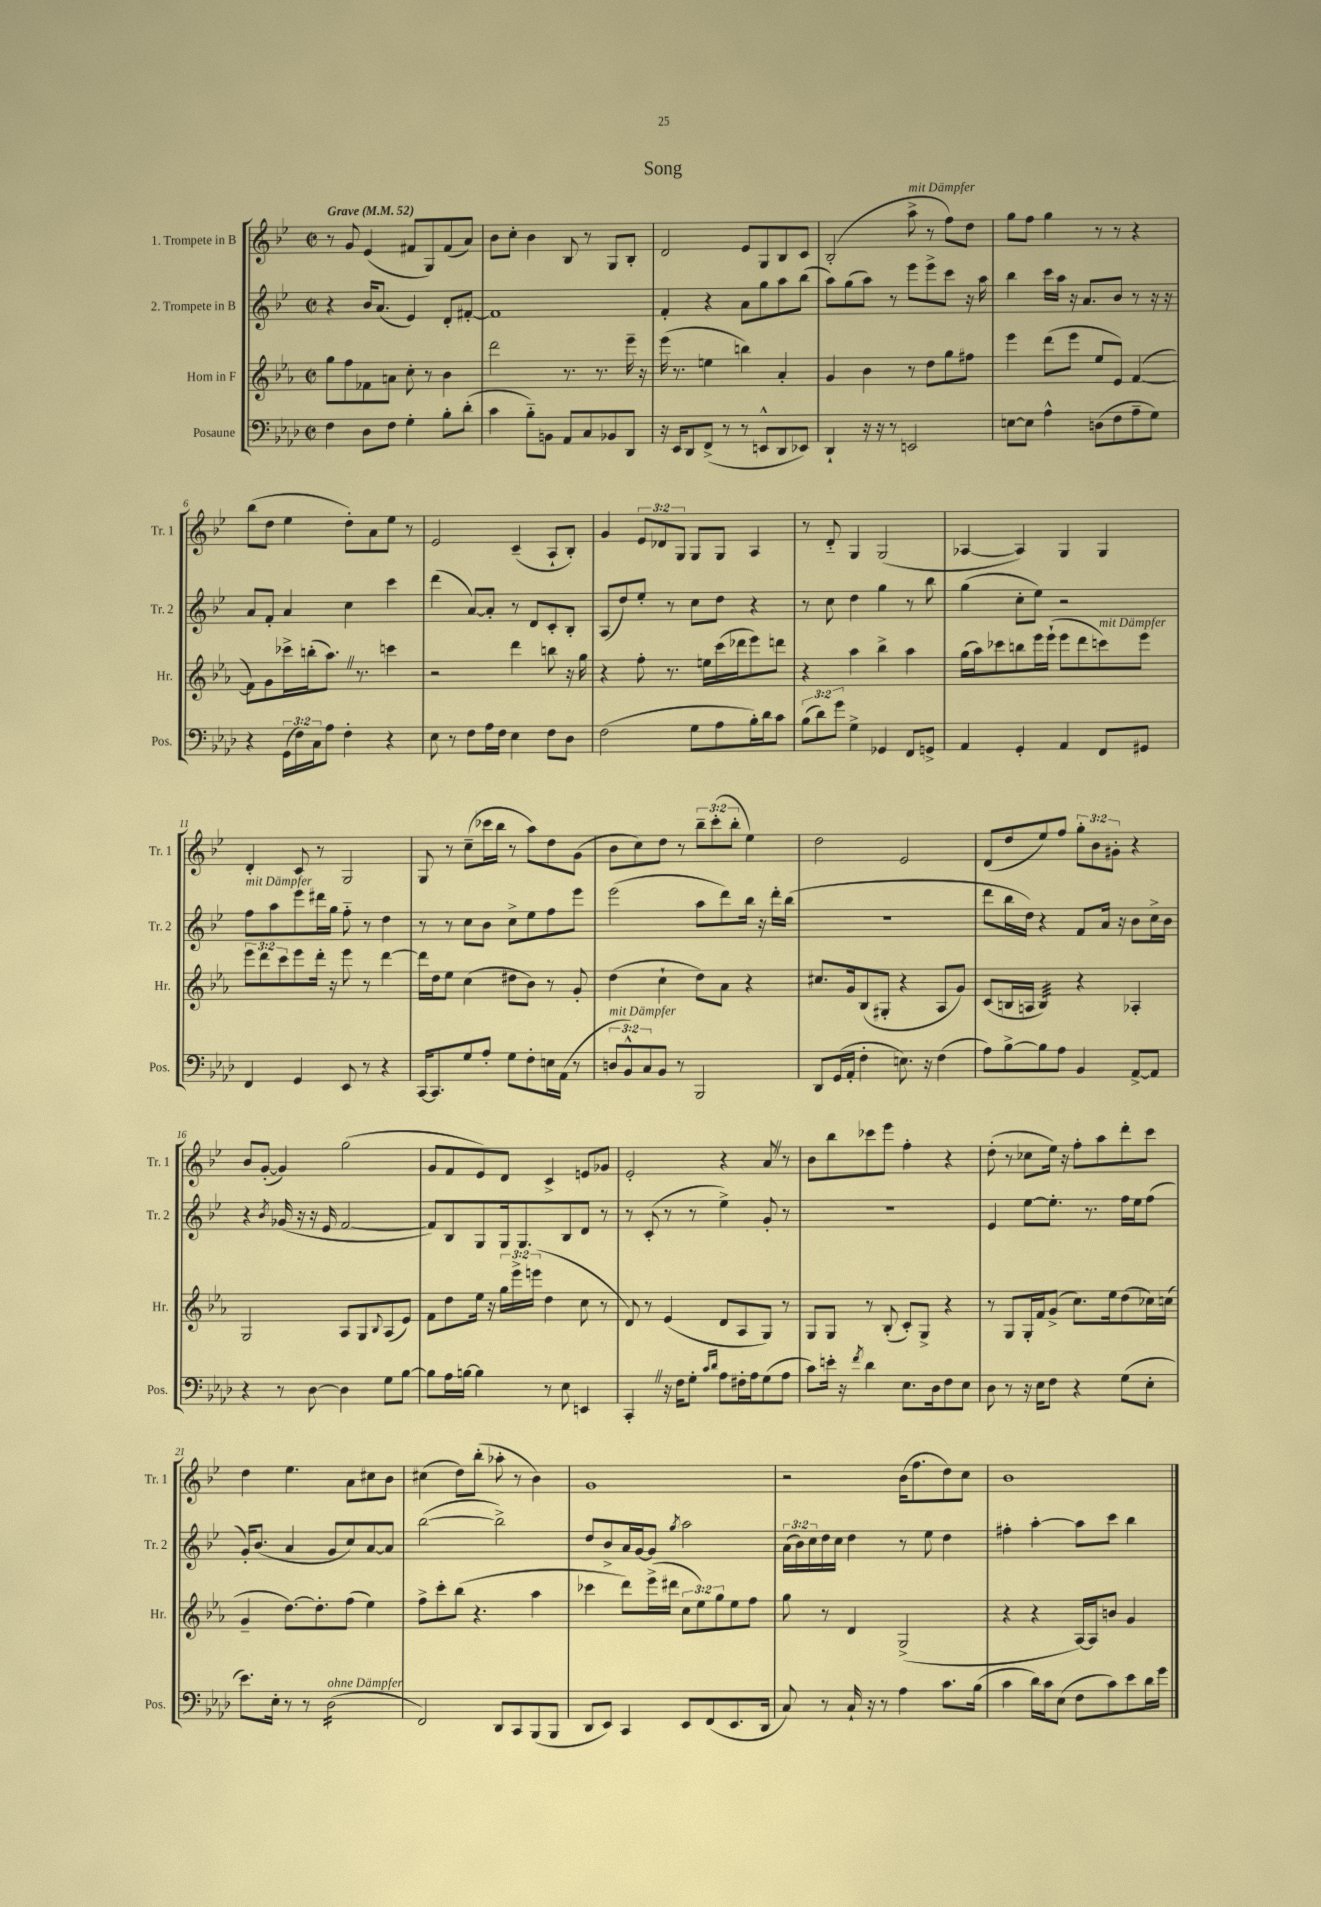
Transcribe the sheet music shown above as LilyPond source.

\header { title = "Song" }
<<
\new StaffGroup <<
\new Staff = "s0" \with { instrumentName = "1. Trompete in B" shortInstrumentName = "Tr. 1" } {
    \clef treble \key bes \major \defaultTimeSignature \time 2/2 \override Staff.TupletNumber.text = #tuplet-number::calc-fraction-text \tempo "Grave" 4 = 52
    r8 g'8 ees'4( fis'8 g8) fis'8( a'8) |
    bes'8 c''8-. bes'4 bes8 r8 g8 bes8-. |
    d'2 ees'8 g8 bes8 c'8 |
    bes2-.( a''8->^\markup { \italic "mit Dämpfer" } r8 f''8) d''8 |
    g''8 f''8 g''4 r8 r8 r4 |
    bes''8( d''8 ees''4 d''8-.) a'8 ees''8 r8 |
    ees'2 c'4--( a8-! bes8-.) |
    g'4 \tuplet 3/2 { ees'8 des'8 g8 } g8 g8 a4 |
    r8 d'8-_ g4 g2( |
    aes4~ aes4) g4 g4 |
    d'4-. c'8 r8 g2 |
    g8 r8 c''8--( ces'''16 bes''16 r8 a''8) d''8 g'8( |
    bes'8 c''8) d''8 r8 \tuplet 3/2 { bes''8-- c'''8-.( bes''8-. } ees''4) |
    d''2 ees'2 |
    d'8( d''8 ees''8) f''8 \tuplet 3/2 { g''8-. bes'8 gis'8-. } r4 |
    bes'8 g'8~-.( g'4) g''2( |
    g'8 f'8 ees'8) d'8 c'4-> e'8 ges'8 |
    ees'2-. r4 a'8 \once \override BreathingSign.text = \markup { \musicglyph "scripts.caesura.straight" } \breathe r8 |
    bes'8 bes''8 ces'''8 ees'''8 f''4-. r4 |
    d''8-.( r8 ces''8 ees''16) r16 f''8-. a''8 d'''8-. c'''8 |
    d''4 ees''4. a'8 cis''8 bes'8 |
    cis''4( d''8) bes''8-.( aes''8-. r8 bes'4) |
    g'1 |
    r2 bes'16( f''8. d''8) c''8 |
    bes'1 \bar "|." |
}
\new Staff = "s1" \with { instrumentName = "2. Trompete in B" shortInstrumentName = "Tr. 2" } {
    \clef treble \key bes \major \defaultTimeSignature \time 2/2 \override Staff.TupletNumber.text = #tuplet-number::calc-fraction-text
    r4 bes'16 a'8.( ees'4) d'8-. fis'8~-. |
    fis'1 |
    f'4-. r4 a'8 g''8 a''8 bes''8( |
    a''8) g''8( a''8) r8 ees'''8 ees'''8-> c'''8 r16 a''16 |
    bes''4 c'''16 a''16 r16 a'8. bes'8 r8 r16 r16 |
    a'8 f'8-. a'4 c''4 c'''4 |
    d'''4( a'8~) a'8-. r8 d'8 c'8-. bes8-. |
    a8( d''8) ees''8-. r8 c''8 d''8 r4 |
    r8 c''8 d''4 g''4 r8 bes''8 |
    g''4( c''8-. ees''8) r2 |
    f''8^\markup { \italic "mit Dämpfer" } a''8 ees'''8 dis'''16 g''16 f''8-_ r8 d''4 |
    r8 r8 c''8 bes'8 c''8-> ees''8 f''8 ees'''8 |
    ees'''2( a''8 d'''8) bes''16 r16 d'''16-. bes''16( |
    R1 |
    d'''8 bes''16 d''16) r4 f'8 a'16 r16 bes'8 c''16-> bes'16 |
    r4 \acciaccatura { bes'8 } ges'16( r16 r16 ees'16 f'2~ |
    f'8) bes8 g8 g16 g8. bes8 d'8 r8 |
    r8 c'8-.( r8 r8 ees''4->) g'8-. r8 |
    R1 |
    ees'4 ees''8~ ees''8.-. r8. f''16 ees''16 f''8( |
    g'16-.) bes'8.( a'4 g'8 c''8) a'8~ a'8 |
    bes''2~( bes''2->) |
    d''8 bes'8-> a'16 g'16~ g'8 \acciaccatura { g''8 } a''2 |
    \tuplet 3/2 { a'16( bes'16) c''16 } d''16 c''16 d''4 r8 ees''8 d''4 |
    fis''4-. a''4~-. a''8 c'''8 bes''4 \bar "|." |
}
\new Staff = "s2" \with { instrumentName = "Horn in F" shortInstrumentName = "Hr." } {
    \clef treble \key ees \major \defaultTimeSignature \time 2/2 \override Staff.TupletNumber.text = #tuplet-number::calc-fraction-text
    g''8 f''8 fes'8 a'8 c''8-. r8 bes'4 |
    d'''2 r8. r8. ees'''16-- r16 |
    ees'''16( r8. e''4 b''4) aes'4-. |
    g'4 bes'4 r8 d''8 g''8 fis''8 |
    ees'''4 d'''8( ees'''8 ees''8 ees'8) f'4~( |
    f'8) g'8 ces'''16-> b''16-.( aes''8.) \once \override BreathingSign.text = \markup { \musicglyph "scripts.caesura.straight" } \breathe r8. c'''4 |
    r2 d'''4 b''8 r16 g''16 |
    r4 f''8-. r8. e''16 c'''16( des'''16 ees'''8) d'''8 |
    r4 aes''4 bes''4-> aes''4 |
    g''16( aes''16) ces'''8 b''8 ees'''16 ees'''16-!( ees'''8 d'''8 c'''8^\markup { \italic "mit Dämpfer" }) ees'''8 |
    \tuplet 3/2 { ees'''8 d'''8 c'''8 } ees'''8 d'''16-. r16 ees'''8 r8 d'''4~ |
    d'''16 d''16 ees''8 c''4( dis''8 bes'8) r8 g'8-. |
    d''4( c''4-! d''8) aes'8 r4 |
    cis''8. g'16 bes8( gis8-. r4 aes8 g'8) |
    c'8( b16 a16 b4:32) r4 aes4-. |
    g2 aes8 g8 \appoggiatura { bes8 } aes8( ees'8) |
    f'8 d''8 ees''16 r16 \tuplet 3/2 { g''16 ees'''16-> e'''16( } d''4 c''8 r8 |
    d'8) r8 ees'4( d'8 aes8 g8) r8 |
    g8 g8 r8 bes8-.( c'8-.) g8-> r4 |
    r8 g8 g16-. f'16 g'8->( c''8.) ees''16 d''8( ces''16) c''16( |
    g'4-- d''8.~) d''8.-. f''8( ees''4) |
    f''8-> c'''8-. bes''8( r4. aes''4 |
    ces'''4 d'''8) ees'''16->( dis'''16 \tuplet 3/2 { c''8 ees''8) g''8 } ees''8 f''8 |
    g''8 r8 d'4 g2->( |
    r4 r4 aes16~) aes16 b'8 g'4 \bar "|." |
}
\new Staff = "s3" \with { instrumentName = "Posaune" shortInstrumentName = "Pos." } {
    \clef bass \key aes \major \defaultTimeSignature \time 2/2 \override Staff.TupletNumber.text = #tuplet-number::calc-fraction-text
    f4 des8 f8 g4-. bes8-. des'8-.( |
    c'4 bes8-_) b,8 aes,8 c8 bes,8 des,8 |
    r16 ees,16 des,8 f,8->( r8 r8 e,8-^ des,8 ees,8) |
    des,4-! r16 r16 r8 e,2 |
    e8~ e8 aes4-^ d8( f8 aes8-- g8) |
    r4 \tuplet 3/2 { g,16( f16) c16 } aes8 f4-. r4 |
    ees8 r8 f8 aes16 f16 ees4 f8 des8 |
    f2( g8 aes8 bes16-.) des'16 c'8 |
    \tuplet 3/2 { bes8( des'8) g'8 } g4-> ges,4 f,8 g,8-> |
    aes,4 g,4-. aes,4 f,8 gis,8 |
    f,4 g,4 ees,8 r8 r4 |
    c,16~ c,8. g8 aes8-. g8 f8-. e16 aes,16( r8 |
    \tuplet 3/2 { d8^\markup { \italic "mit Dämpfer" } bes,8-^) c8 } bes,8 r8 bes,,2 |
    des,8 g,16( aes,16-. f4-. e8.) r16 f4( |
    aes8) bes8~-> bes8 aes8 bes,4 aes,8~-> aes,8 |
    r4 r8 des8~ des4 g8 bes8~ |
    bes8 aes16 b16~ b4 r8 ees8 e,4 |
    c,4-. \once \override BreathingSign.text = \markup { \musicglyph "scripts.caesura.straight" } \breathe r16 f16 g8-. \grace { c'16 des'16 } aes8 fis16-. aes16 g8( aes8 |
    c'8) e'16-. r16 \acciaccatura { f'8 } des'4 ees8. des16 f8 ees8 |
    des8 r8 r16 ees16 f8 r4 g8( ees8-. |
    ees'8.) ees16-. r8 r8 des2:16^\markup { \italic "ohne Dämpfer" }( |
    f,2) des,8 c,8 bes,,8( bes,,8 |
    des,8 ees,8) c,4 ees,8 f,8( ees,8. des,16 |
    c8) r8 c16-! r16 r8 aes4 c'8. bes16( |
    c'4 des'16) c'16 ees8( f8 c'8) ees'8 des'16 g'16 \bar "|." |
}
>>
>>
